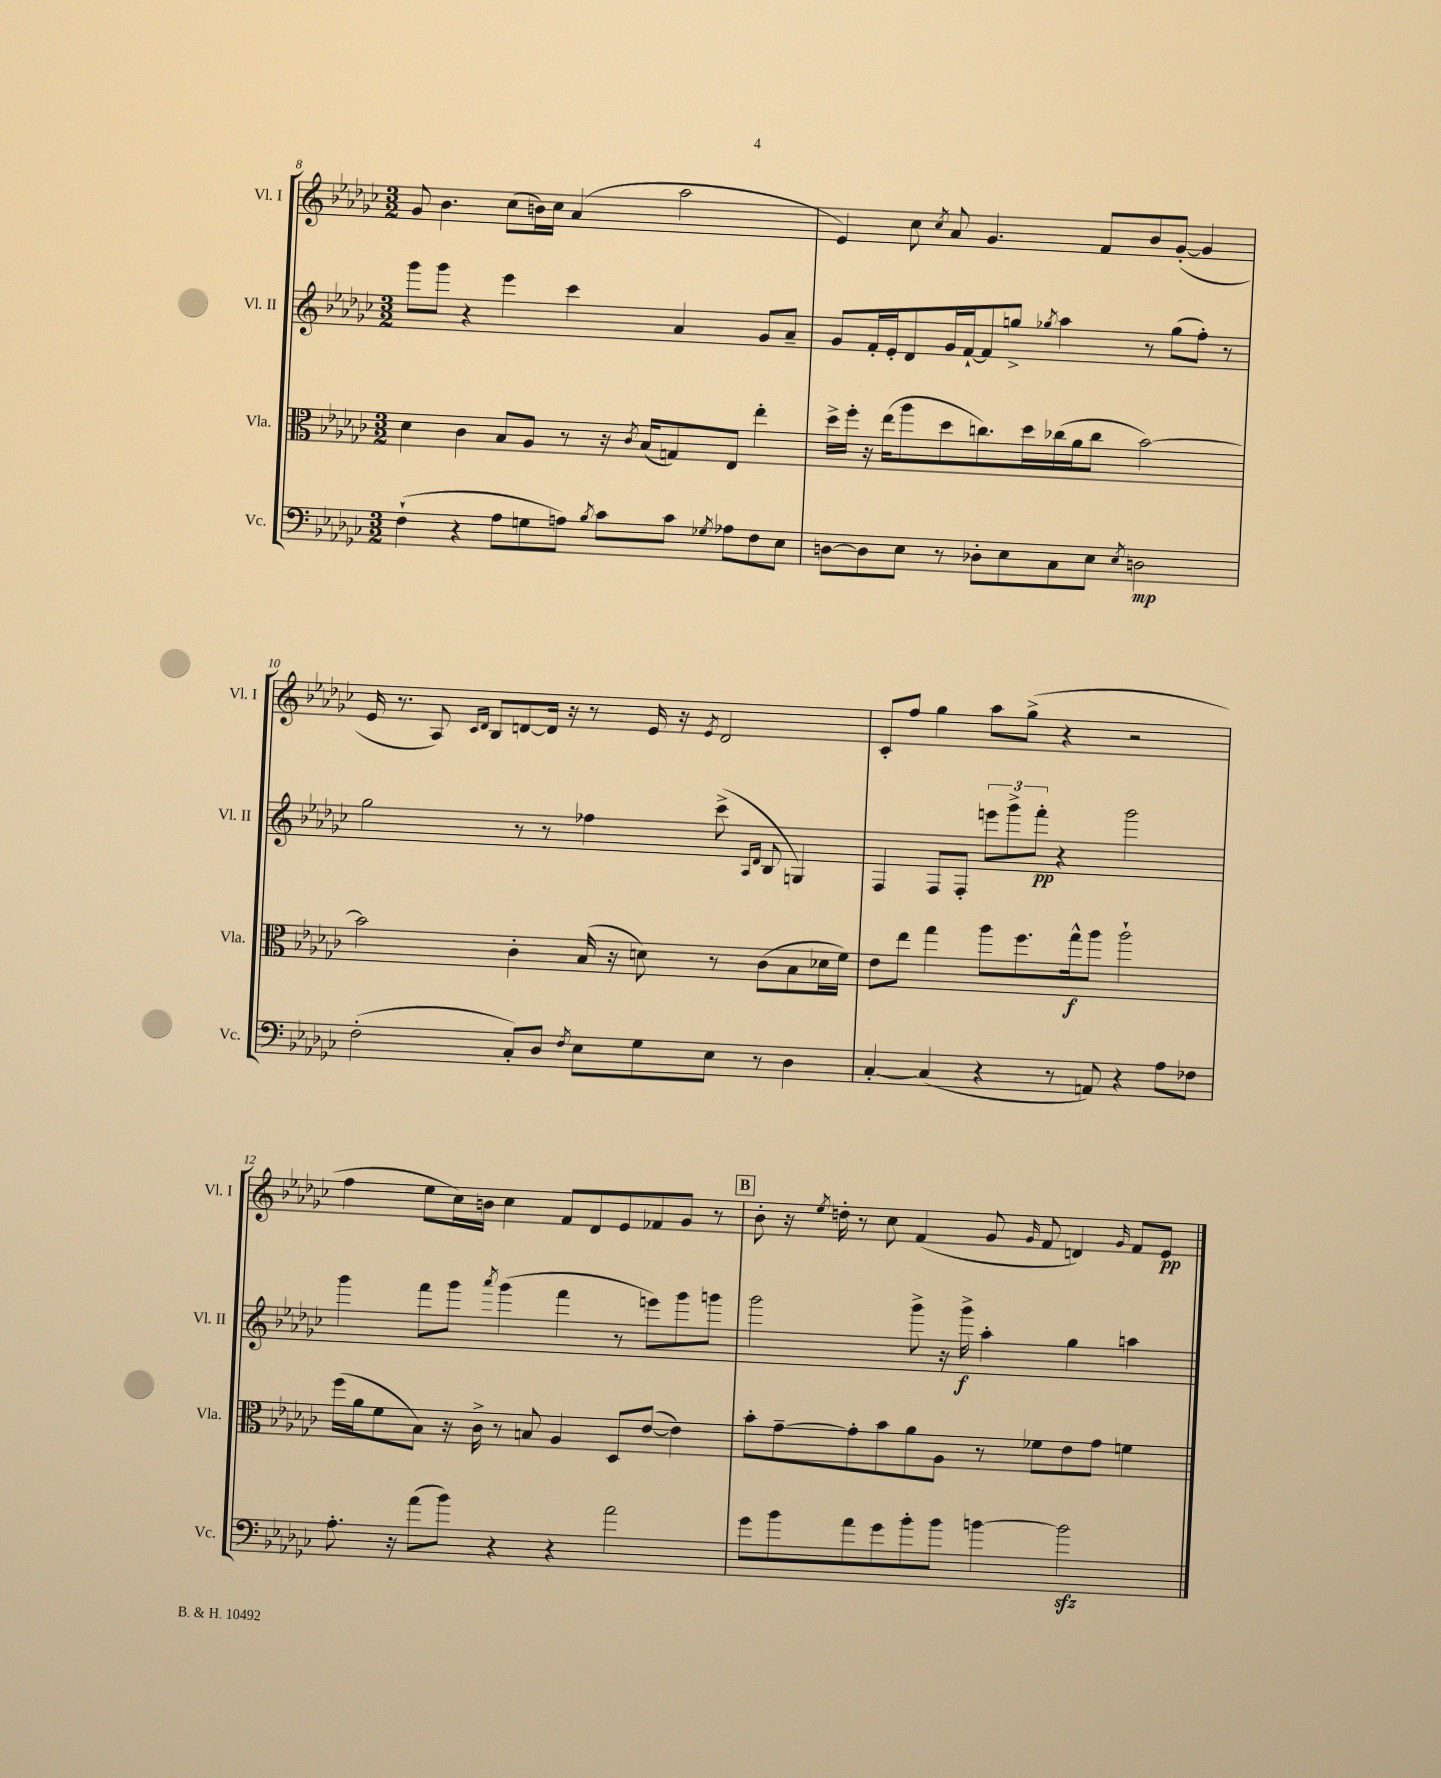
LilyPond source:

<<
\new StaffGroup <<
\new Staff = "s0" \with { instrumentName = "Vl. I" shortInstrumentName = "Vl. I" } {
    \clef treble \key ges \major \numericTimeSignature \time 3/2
    \autoBeamOff ges'8 bes'4. ces''8[( b'16) ces''16] aes'4( aes''2 |
    ees'4) ces''8 \acciaccatura { ces''8 } aes'8 ges'4. f'8[ bes'8 ges'8]~-.( ges'4 |
    ees'16 r8. aes8) \grace { ces'16[ des'16] } bes8[ d'8~ d'16] r16 r8 ees'16 r16 \acciaccatura { ees'8 } d'2 |
    ces'8[-. f''8] ges''4 aes''8[ ges''8]->( r4 r2 |
    f''4 ees''8[ ces''16) b'16] ces''4 f'8[ des'8 ees'8 fes'8 ges'8] r8 |
    \mark \markup { \box "B" } bes'8-. r16 \acciaccatura { ees''8 } d''16-. r8 ces''8 f'4( ges'8 \grace { ges'16 } f'8 d'4) \grace { ges'16 } f'8[ ees'8]\pp \bar "|." |
}
\new Staff = "s1" \with { instrumentName = "Vl. II" shortInstrumentName = "Vl. II" } {
    \clef treble \key ges \major \numericTimeSignature \time 3/2
    \autoBeamOff ges'''8[ ges'''8] r4 ees'''4 ces'''4 aes'4 ges'8[ aes'8]-- |
    ges'8[ f'16-. ees'16-. des'8 ges'16 f'16~-! f'8 g''8]-> \acciaccatura { ges''8 } aes''4 r8 ges''8[( f''8]-.) r8 |
    ges''2 r8 r8 fes''4 ces'''8->( \grace { aes16[ des'16] } bes8 g4) |
    f4 f8[ f8]-. \tuplet 3/2 { e'''8[ ges'''8-> f'''8]-.\pp } r4 ges'''2 |
    ges'''4 f'''8[ ges'''8] \acciaccatura { aes'''8 } ges'''4( f'''4 r8 e'''8[) ges'''8 g'''8] |
    \mark \markup { \box "B" } ges'''2 ges'''8-> r16 ges'''16->\f aes''4-. ges''4 a''4 \bar "|." |
}
\new Staff = "s2" \with { instrumentName = "Vla." shortInstrumentName = "Vla." } {
    \clef alto \key ges \major \numericTimeSignature \time 3/2
    \autoBeamOff des'4 ces'4 bes8[ aes8] r8 r16 \acciaccatura { ces'8 } bes16[( g8) ees8] ees''4-. |
    des''16[-> f''16]-. r16 ees''16[( aes''8 des''8 c''8.) des''16 ces''16( aes'16 ces''8] bes'2~) |
    bes'2 ces'4-. bes16( r16 d'8) r8 ces'8[( bes8 des'16 f'16]) |
    ees'8[ ees''8] ges''4 aes''8[ f''8. ges''16-^\f aes''8] aes''2-! |
    f''16[( aes'16 f'8 bes8]) r16 ces'16-> r8 b8 aes4 des8[ ees'8]~( ees'4) |
    \mark \markup { \box "B" } bes'8[-. ges'8~-- ges'8-. bes'8 aes'8 aes8] r8 fes'8[ ees'8 ges'8] f'4 \bar "|." |
}
\new Staff = "s3" \with { instrumentName = "Vc." shortInstrumentName = "Vc." } {
    \clef bass \key ges \major \numericTimeSignature \time 3/2
    \autoBeamOff f4-!( r4 aes8[ g8 a8]) \acciaccatura { bes8 } ces'8[ ces'8] \acciaccatura { ges8 } aes8[ f8 ees8] |
    d8[~ d8 ees8] r8 des8[-. ees8 ces8 ees8] \acciaccatura { ees8 } d2\mp |
    f2-.( ces8[-.) des8] \acciaccatura { f8 } ees8[ ges8 ees8] r8 des4 |
    ces4~-. ces4( r4 r8 a,8) r4 aes8[ fes8] |
    aes8.-. r16 aes'8[( bes'8]) r4 r4 aes'2 |
    \mark \markup { \box "B" } ges'8[ bes'8 aes'8 ges'8 bes'8-. bes'8] b'4~ b'2\sfz \bar "|." |
}
>>
>>
\layout { \context { \Score currentBarNumber = #8 } }
